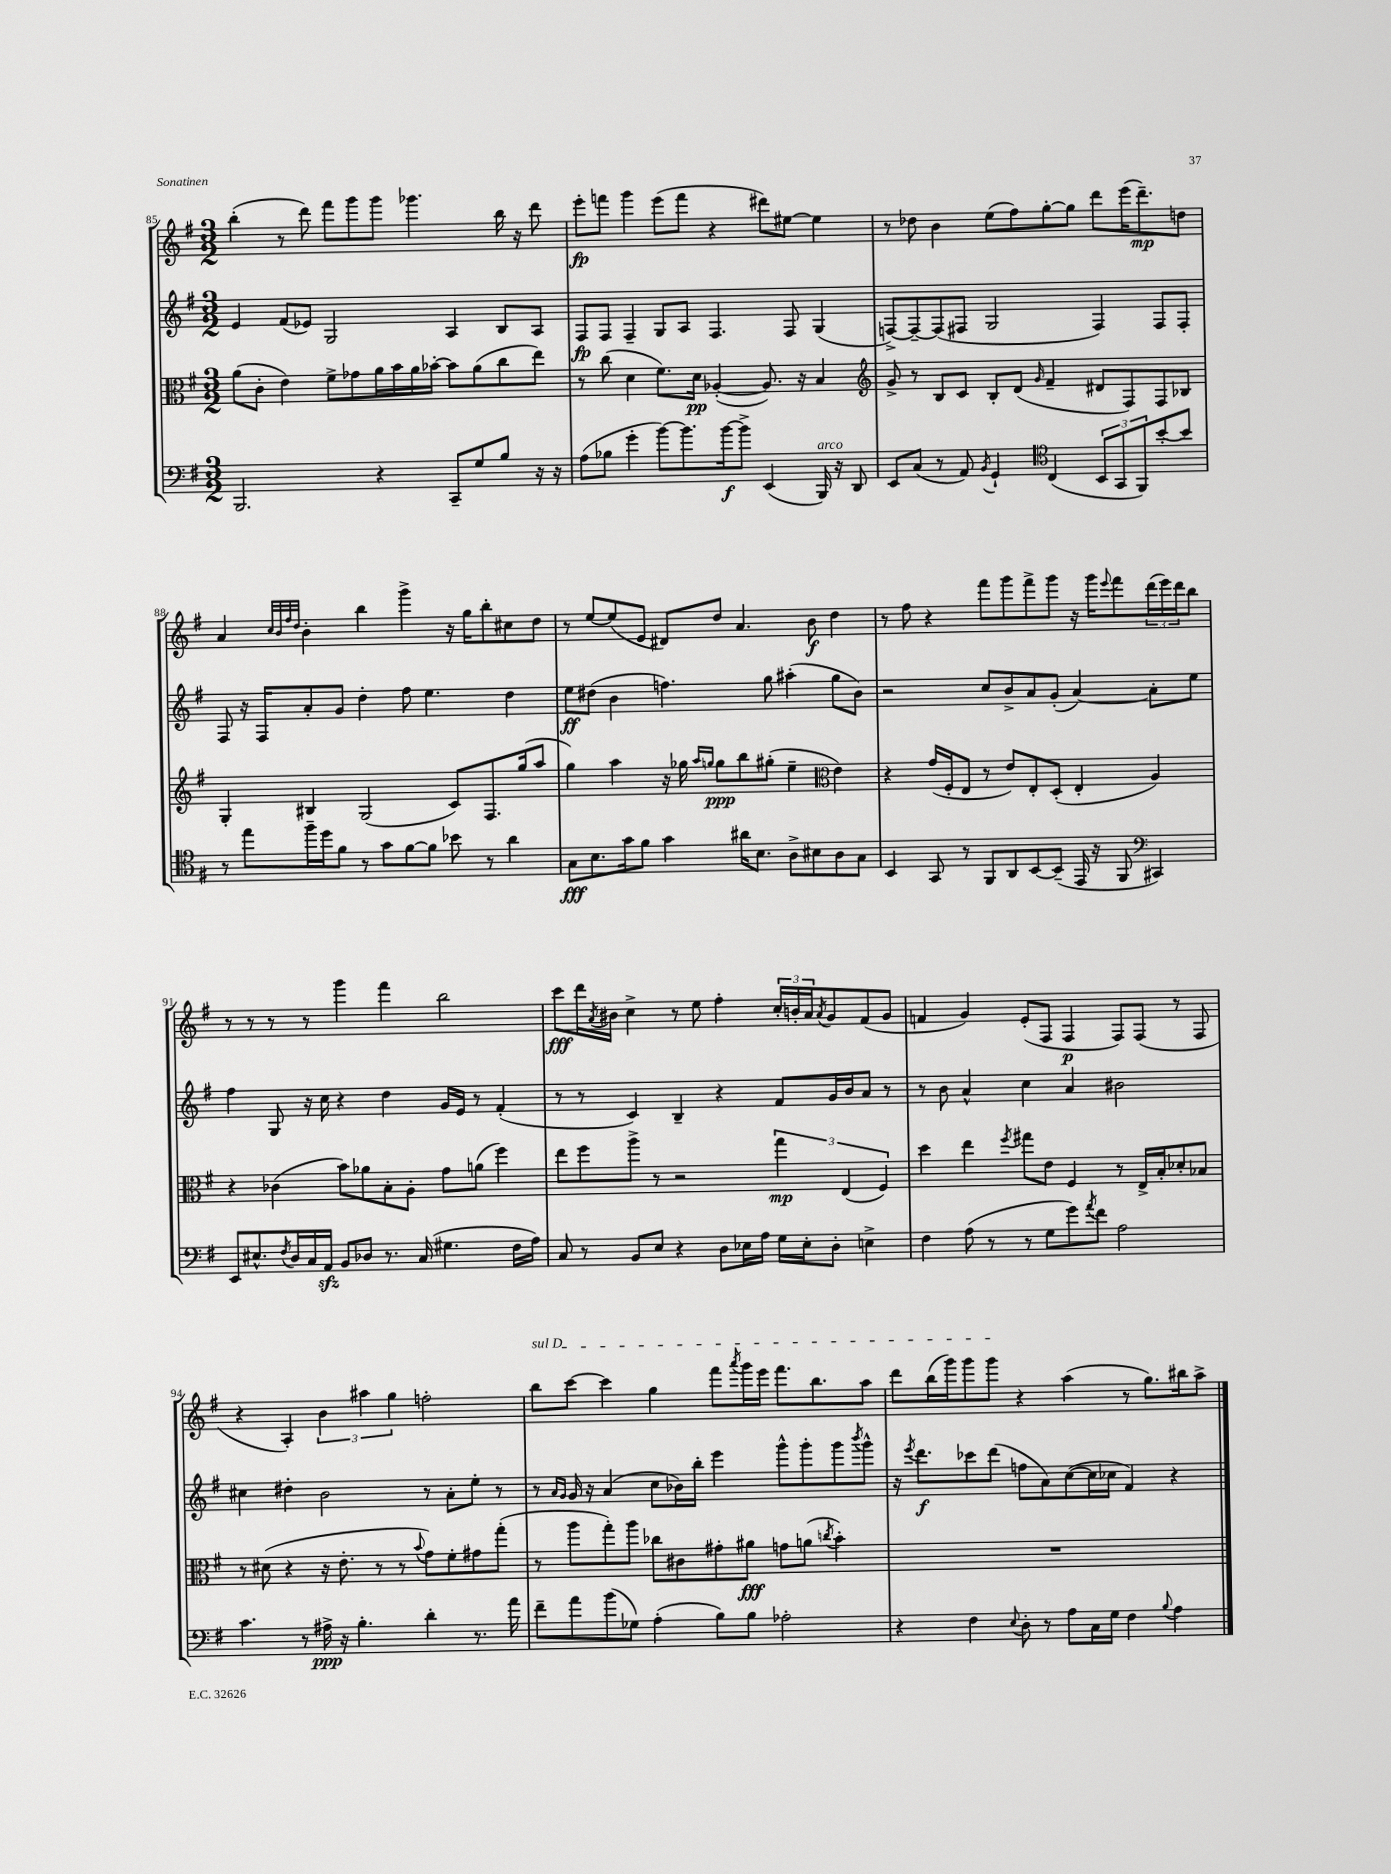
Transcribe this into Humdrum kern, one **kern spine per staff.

**kern	**kern	**kern	**kern
*staff4	*staff3	*staff2	*staff1
*clefF4	*clefC3	*clefG2	*clefG2
*k[f#]	*k[f#]	*k[f#]	*k[f#]
*M3/2	*M3/2	*M3/2	*M3/2
2.BBB	(8a	4e	(4bb'
.	8c'	.	.
.	4e)	(8f#	8r
.	.	8e-)	8ddd)
.	8f#^	2G	8fff#
.	8g-	.	8ggg
4r	16a	.	8ggg
.	16b	.	.
.	16a	.	4.ggg-
.	[16b-'	.	.
8CC~	8b-]	4A	.
8G	(8a	.	.
8B	8cc	8B	16bb
.	.	.	16r
16r	8ee)	8A	8ddd
16r	.	.	.
=	=	=	=
(8A	8r	8F#	8eee'
8B-	(8cc	8F#	8fff
4g'	4d	4F#~	4ggg
[8b)	8.f#)	8G	(8eee
8.b]	.	8A	8fff
.	16d	.	.
.	([4A-'	4.F#	4r
[16b	.	.	.
8b^]	.	.	.
(4EE	8.A-])	.	8ddd#)
.	.	8F#	[8ee#
.	16r	.	.
16BBB)	4B	(4G	4ee#]
16r	.	.	.
8DD	.	.	.
=	=	=	=
*	*clefG2	*	*
8EE	8g^	[8F^)	8r
(8C	8r	8F~_	8dd-
8r	8B	(8F]	4b
8AA)	8c	8F#	.
8qBB	.	.	.
4GG`	8B'	2G	(8ee
.	(8d	.	8ff#)
*clefC4	*	*	*
.	16qqg	.	.
(4C	4f#~	.	[8gg'
.	.	.	8gg]
12BB	8d#	4F#)	8ddd
12GG	.	.	.
.	8F#)	.	(16eee
12FF#)	.	.	.
.	.	.	8.ddd~)
[8b'	8F#	8F#	.
8b]	8B-	8F#'	8dd
=	=	=	=
8r	4G'	8F#	4a
8ee	.	16r	.
.	.	16F#	.
.	.	.	32qqcc
.	.	.	32qqb
.	.	.	32qqff#
.	.	.	32qqdd
16ff#~	4B#	8a'	4b'
16dd	.	.	.
8f#	.	8g	.
8r	(2G	4dd'	4bb
8g	.	.	.
[8f#	.	8ff#	4ggg^
8f#]	.	4.ee	.
8b-	8c)	.	16r
.	.	.	16gg
8r	8.F#	.	8bb'
4a	.	4dd	8cc#
.	(16gg	.	.
.	8aa	.	8dd
=	=	=	=
8G	4gg)	8ee	8r
8.B	.	(8dd#	[8ee
.	4aa	4b	(8ee]
16g	.	.	.
8f#	.	.	8e
4g	16r	4.ff)	8d#)
.	16gg-	.	.
.	16qqaa	.	.
.	16qqgg	.	.
.	8gg	.	8dd
16a#	8bb	.	4.a
8.B	.	.	.
.	(8gg#'	8gg	.
8A^	4ee~	(4aa#'	.
8B#	.	.	8b
*	*clefC3	*	*
8A	4e)	8gg	4dd
8G	.	8b)	.
=	=	=	=
4BB	4r	2r	8r
.	.	.	8ff#
8GG	(16g	.	4r
.	16F#'	.	.
8r	8E	.	.
8FF#	8r	8cc	8fff#
8AA	8e)	8b^	8ggg
[8BB	8E'	8a	8fff#^
(8BB~]	(8D'	(8g'	8ggg
16EE	4E'	[4a)	16r
16r	.	.	16ggg
.	.	.	8qqeee
8FF#	.	.	8fff#
*clefF4	*	*	*
4CC#)	4A)	8a']	(24ddd
.	.	.	24eee)
.	.	.	24ddd
.	.	8ee	8bb
=	=	=	=
8EE	4r	4ff#	8r
8.E#^^	.	.	8r
.	(4c-	8G	8r
8qF#	.	.	.
16D	.	.	.
16C	.	16r	8r
16AA	.	16cc	.
8BB	8b)	4r	4ggg
8D-	8a-	.	.
8.r	8B'	4dd	4fff#
.	8A'	.	.
(16C	.	.	.
4.G#	8g	16g	2bb
.	.	16e	.
.	(8a	8r	.
.	4ff#)	(4f#'	.
16F#	.	.	.
16A)	.	.	.
=	=	=	=
8C	8ee	8r	8ccc
8r	8ff#	8r	16ddd
.	.	.	8qa
.	.	.	16b#
8BB	8aa^	4c)	4cc^
8E	8r	.	.
4r	2r	4B~	8r
.	.	.	8ee
8D	.	4r	4ff#'
16E-	.	.	.
16A	.	.	.
16G	6gg	8f#	24cc'
.	.	.	24b'
16E-'	.	.	.
.	.	.	24a
.	.	.	8qa
8D'	.	16g	8g
.	(6E	.	.
.	.	16b	.
4E^	.	8a	(8f#
.	6F#)	.	.
.	.	8r	8g
=	=	=	=
4F#	4dd	8r	4f
.	.	8b	.
(8A	4ee	4a^^	4g)
8r	.	.	.
.	8qff#	.	.
8r	8gg#	4cc	(8e'
8G	8e	.	8F#
8g)	4F#	4a	4F#
8qa	.	.	.
8f#	.	.	.
2A	8r	2b#	8F#)
.	16E^	.	(8F#
.	16B'	.	.
.	8d-'	.	8r
.	8B-	.	8F#
=	=	=	=
4.c	8r	4cc#	4r
.	(8d#	.	.
.	4r	4dd#'	4A')
8r	.	.	.
16A#^	16r	2b	6b
16r	8.e'	.	.
4.B'	.	.	.
.	.	.	6aa#
.	8r	.	.
.	.	.	6gg
.	8r	.	.
.	8qqb	.	.
4d'	8g)	8r	2ff'
.	8f#'	8a'	.
8.r	8g#	8ee'	.
.	(8gg'	8r	.
16a	.	.	.
=	=	=	=
8f#~	8r	8r	8bb
.	.	16qqa	.
.	.	16qqg	.
8a	8aa	16g	[8ccc
.	.	16r	.
(8b	8gg')	(4a	4ccc]
8G-)	8aa	.	.
(4A'	8cc-	8cc	4gg
.	8c#	16b-)	.
.	.	16bb'	.
8B)	8g#'	4eee	8fff#
.	.	.	8qaaa
8B	8a#	.	16ggg
.	.	.	16eee
2A-'	8g	8ggg^^	8.fff#
.	(8a	8ggg'	.
.	.	.	8.bb
.	8qcc	.	.
.	4b')	8ggg	.
.	.	8qbbb	.
.	.	8ggg^^	8aa
=	=	=	=
4r	1.r	16r	8ddd
.	.	8qeee	.
.	.	8.ddd	.
.	.	.	(16bb
.	.	.	16ggg)
4F#	.	8ccc-	8ggg
.	.	(8ddd	8ggg
8qqE	.	.	.
8D'	.	8ff	4r
8r	.	8a)	.
8A	.	([8cc	(4aa
16C	.	16cc]	.
16G	.	16cc-	.
4F#	.	4f#)	8r
.	.	.	8.gg)
8qqB	.	.	.
4A	.	4r	.
.	.	.	16bb#
.	.	.	8aa^
==	==	==	==
*-	*-	*-	*-
